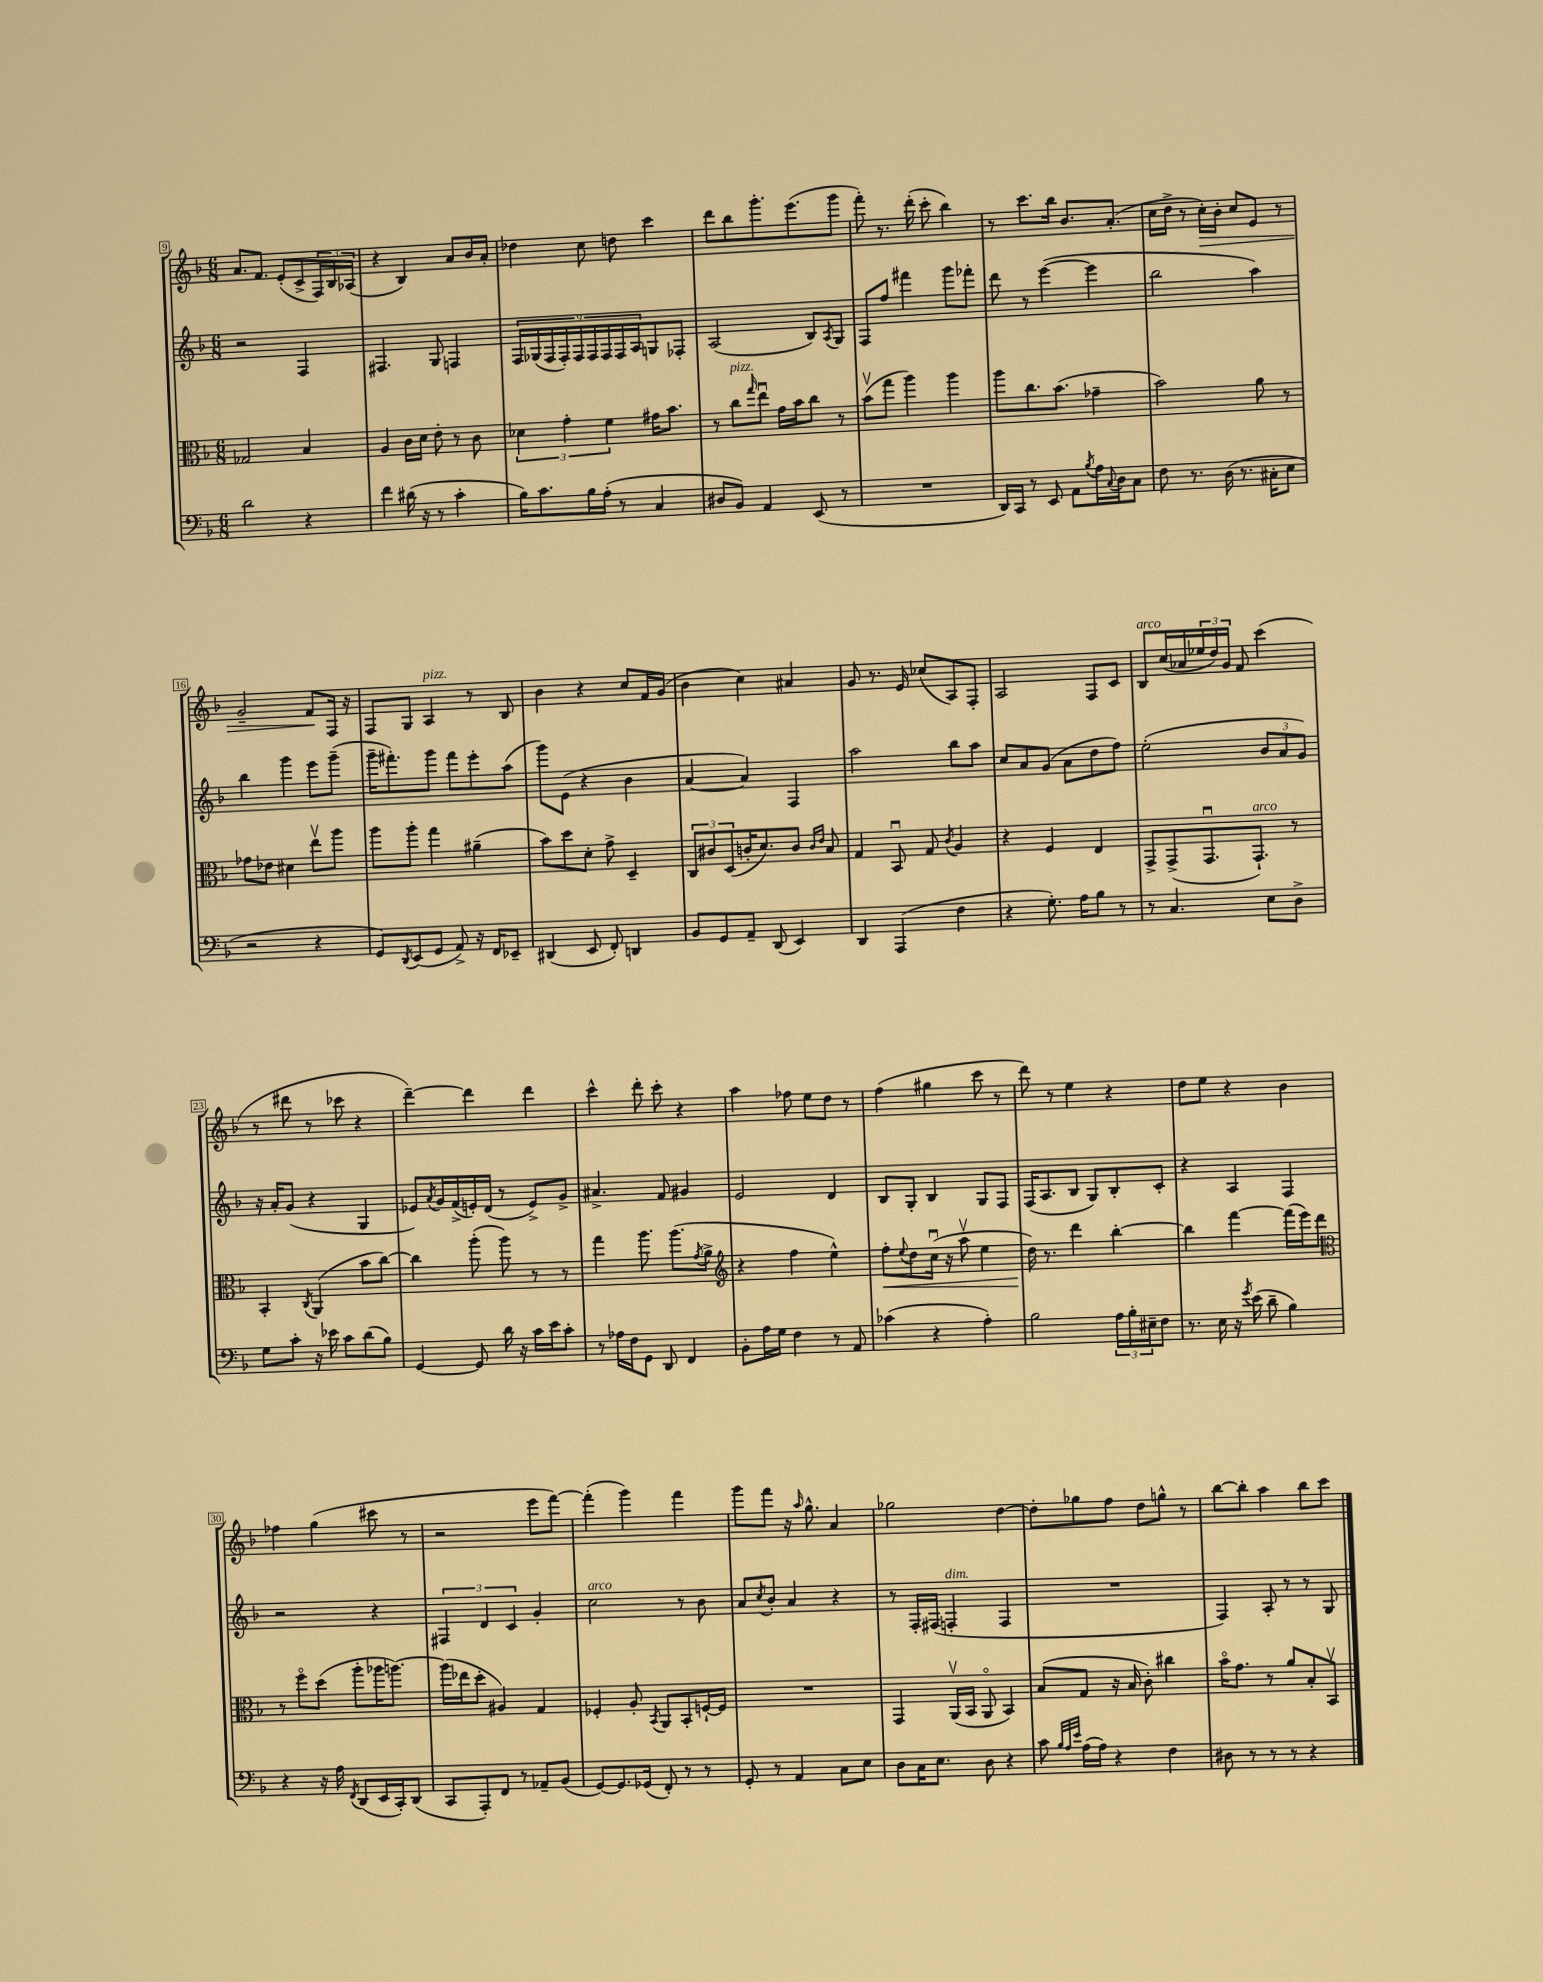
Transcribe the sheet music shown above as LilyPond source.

<<
\new StaffGroup <<
\new Staff = "s0" {
    \clef treble \key f \major \numericTimeSignature \time 6/8
    a'8. f'8. e'8-.( c'8-> \tuplet 3/2 { f16) bes16 aes16( } |
    r4 bes4) a'8 bes'16 a'16-. |
    des''4 c''8 d''8 c'''4 |
    d'''8 bes''8 g'''8.-. e'''8.( g'''8 |
    f'''8-.) r8. d'''16-.( c'''8-. bes''4) |
    r8 c'''8. bes''16 bes'8. a'8.-.( |
    c''16 d''16-> r8 c''16-.\>) bes'16-. c''8 e'8 r8 |
    g'2-- f'8\! f16 r16 |
    f8 g8 a4^\markup { \italic "pizz." } r8 bes8 |
    bes'4 r4 c''8 f'16 g'16( |
    bes'4 c''4) ais'4 |
    g'8 r8. e'16 ces''8( a8) f8-. |
    a2 f8 c'8 |
    bes8^\markup { \italic "arco" } c''16( aes'16 \tuplet 3/2 { ees''16 d''16) g'16 } f'8 c'''4( |
    r8 dis'''8 r8 ces'''8 r4 |
    d'''4~--) d'''4 d'''4 |
    c'''4-^ d'''8-. c'''8-. r4 |
    a''4 fes''8 e''8 d''8 r8 |
    f''4( gis''4 c'''8 r8 |
    d'''8) r8 e''4 r4 |
    d''8 e''8 r4 bes'4 |
    fes''4 g''4( cis'''8 r8 |
    r2 e'''8 f'''8~) |
    f'''4-.( g'''4) f'''4 |
    g'''8 f'''8 r16 \grace { a''16 } g''8.-^ a'4 |
    ges''2 d''4~ |
    d''8-. ges''8 f''8 d''8 g''8-^ r8 |
    bes''8~ bes''8-. a''4 bes''8 c'''8 \bar "|." |
}
\new Staff = "s1" {
    \clef treble \key f \major \numericTimeSignature \time 6/8
    r2 f4 |
    fis4. g8 f4 |
    \tuplet 9/8 { f16 ges16( f16 f16-.) f16 f16 f16 f16 a16 } g8 fes8-. |
    a2( bes8) \acciaccatura { a8 } g8 |
    f8 f''8 fis'''4 g'''8 fes'''8-. |
    d'''8 r8 e'''4~( e'''4 |
    bes''2 a''4) |
    bes''4 g'''4 e'''8 g'''8--( |
    g'''16-- fis'''8.-.) g'''8 fis'''8 e'''8-. a''8( |
    g'''8) e'8( r4 bes'4 |
    a'4~ a'4) f4 |
    a''2 bes''8 a''8 |
    c''8 a'8 g'8( a'8 d''8 f''8) |
    e''2-.( \tuplet 3/2 { bes'8 a'8 g'8) } |
    r16 a'16-. g'8( r4 g4 |
    ees'8) \acciaccatura { a'8 } g'16 f'16->( e'16-.) d'16( r8 e'8->) g'8-> |
    ais'4.-> f'8 gis'4 |
    e'2 d'4 |
    bes8 g8-. bes4 g8 f8 |
    f16( a8. bes8 g8) bes8-. c'8-. |
    r4 a4 f4 |
    r2 r4 |
    \tuplet 3/2 { fis4 d'4 c'4 } g'4-. |
    c''2^\markup { \italic "arco" } r8 bes'8 |
    a'8 \acciaccatura { c''8 } bes'8-. a'4 r4 |
    r8 f16-. fis16( f4-.^\markup { \italic "dim." } f4 |
    R2. |
    f4) a8-. r8 r8 g8 \bar "|." |
}
\new Staff = "s2" {
    \clef alto \key f \major \numericTimeSignature \time 6/8
    ges2 bes4 |
    a4 c'16 d'16 e'8-. r8 c'8 |
    \tuplet 3/2 { des'4 g'4-. f'4 } gis'16 bes'8. |
    r8 c''8^\markup { \italic "pizz." } \grace { g''16 } e''8\downbow g'16 bes'16 c''8 r8 |
    bes'8\upbow( g''8 a''4) a''4 |
    a''8 c''8. bes'8.( ges'4-- |
    bes'2) a'8 r8 |
    ges'8 ees'8 dis'4 e''8\upbow a''8 |
    a''8 a''8-. g''4 ais'4--( |
    bes'8) d''8 d'8-. g'8-> d4-- |
    \tuplet 3/2 { c8 cis'8 d8( } c'16-. d'8.) c'8 \grace { c'16 e'16 } bes8 |
    g4 bes,8\downbow g8 \acciaccatura { c'8 } a4 |
    r4 f4 e4 |
    g,8-> g,8->( g,8.\downbow g,8.-!^\markup { \italic "arco" }) r8 |
    bes,4-. \acciaccatura { c8 } a,4( bes'8 c''8~) |
    c''4 a''8-.( a''8) r8 r8 |
    g''4 a''8. a''8.( \acciaccatura { g'8 } a'8-> |
    \clef treble r4 f''4 e''4-^) |
    f''8-.\< \appoggiatura { e''8 } d''8 c''16\downbow( r16 a''8\upbow e''4 |
    d''16\!) r8. d'''4 bes''4~-. |
    bes''4 f'''4~ f'''16( e'''16) d'''8 |
    \clef alto r8 f''8\flageolet d''8( a''8-. aes''16 a''8.~) |
    a''16( ees''16 d''8-. ais4) g4 |
    fes4-. a8-. \acciaccatura { bes,8 } a,8 bes,8-. f16~-! f16 |
    R2. |
    g,4 a,16\upbow( bes,16 a,8\flageolet bes,4) |
    bes8( g8 r16 bes16 c'8-.) cis''4 |
    bes'16\flageolet g'8. r8 a'8 bes8-. bes,8\upbow \bar "|." |
}
\new Staff = "s3" {
    \clef bass \key f \major \numericTimeSignature \time 6/8
    d'2 r4 |
    f'4 dis'16( r16 r8 c'4-. |
    bes16) c'8. bes16 a16-.( r8 c4 |
    dis8 bes,8) a,4 e,8( r8 |
    R2. |
    d,16) c,16 r8 e,8 a,8 \acciaccatura { bes8 } a16 \appoggiatura { c8 } d16 c8 |
    f8 r8. d16( r8. cis16-. e8 |
    r2 r4 |
    g,8) \acciaccatura { d,8 } e,8( g,8 a,8->) r16 f,16 ees,8-- |
    dis,4( e,8 f,8-.) d,4 |
    bes,8 g,8 a,8-- d,8( e,4) |
    d,4 a,,4( f4 |
    r4 g8.-.) a16 bes8 r8 |
    r8 c4. e8 d8-> |
    g8 c'8-. r16 ees'16 c'8 d'8( bes8) |
    g,4~ g,8 d'16 r16 c'16 e'16 c'8-. |
    r8 aes16 f16 g,8 d,8 f,4 |
    bes,8-. a16 g16 f4 r8 a,8 |
    ces'4( r4 a4-.) |
    bes2 \tuplet 3/2 { a16 bes16-. eis16-- } f8 |
    r8. e16 r16 \acciaccatura { g'8 } e'16( d'8-- bes4) |
    r4 r16 a16 \acciaccatura { f,8 } d,8( e,16 c,16-.) d,8( |
    c,8 a,,8-.) f,8 r8 aes,8-- bes,8( |
    g,8~) g,8. ges,16( f,8-.) r8 r8 |
    g,8-. r8 a,4 c8 e8 |
    d8 c16 e8. d8 r4 |
    c'8 \grace { bes32 a32 e'32 } a16( a16) r4 f4 |
    dis8 r8 r8 r8 r4 \bar "|." |
}
>>
>>
\layout { \context { \Score currentBarNumber = #9 \override BarNumber.stencil = #(make-stencil-boxer 0.1 0.3 ly:text-interface::print) } }
